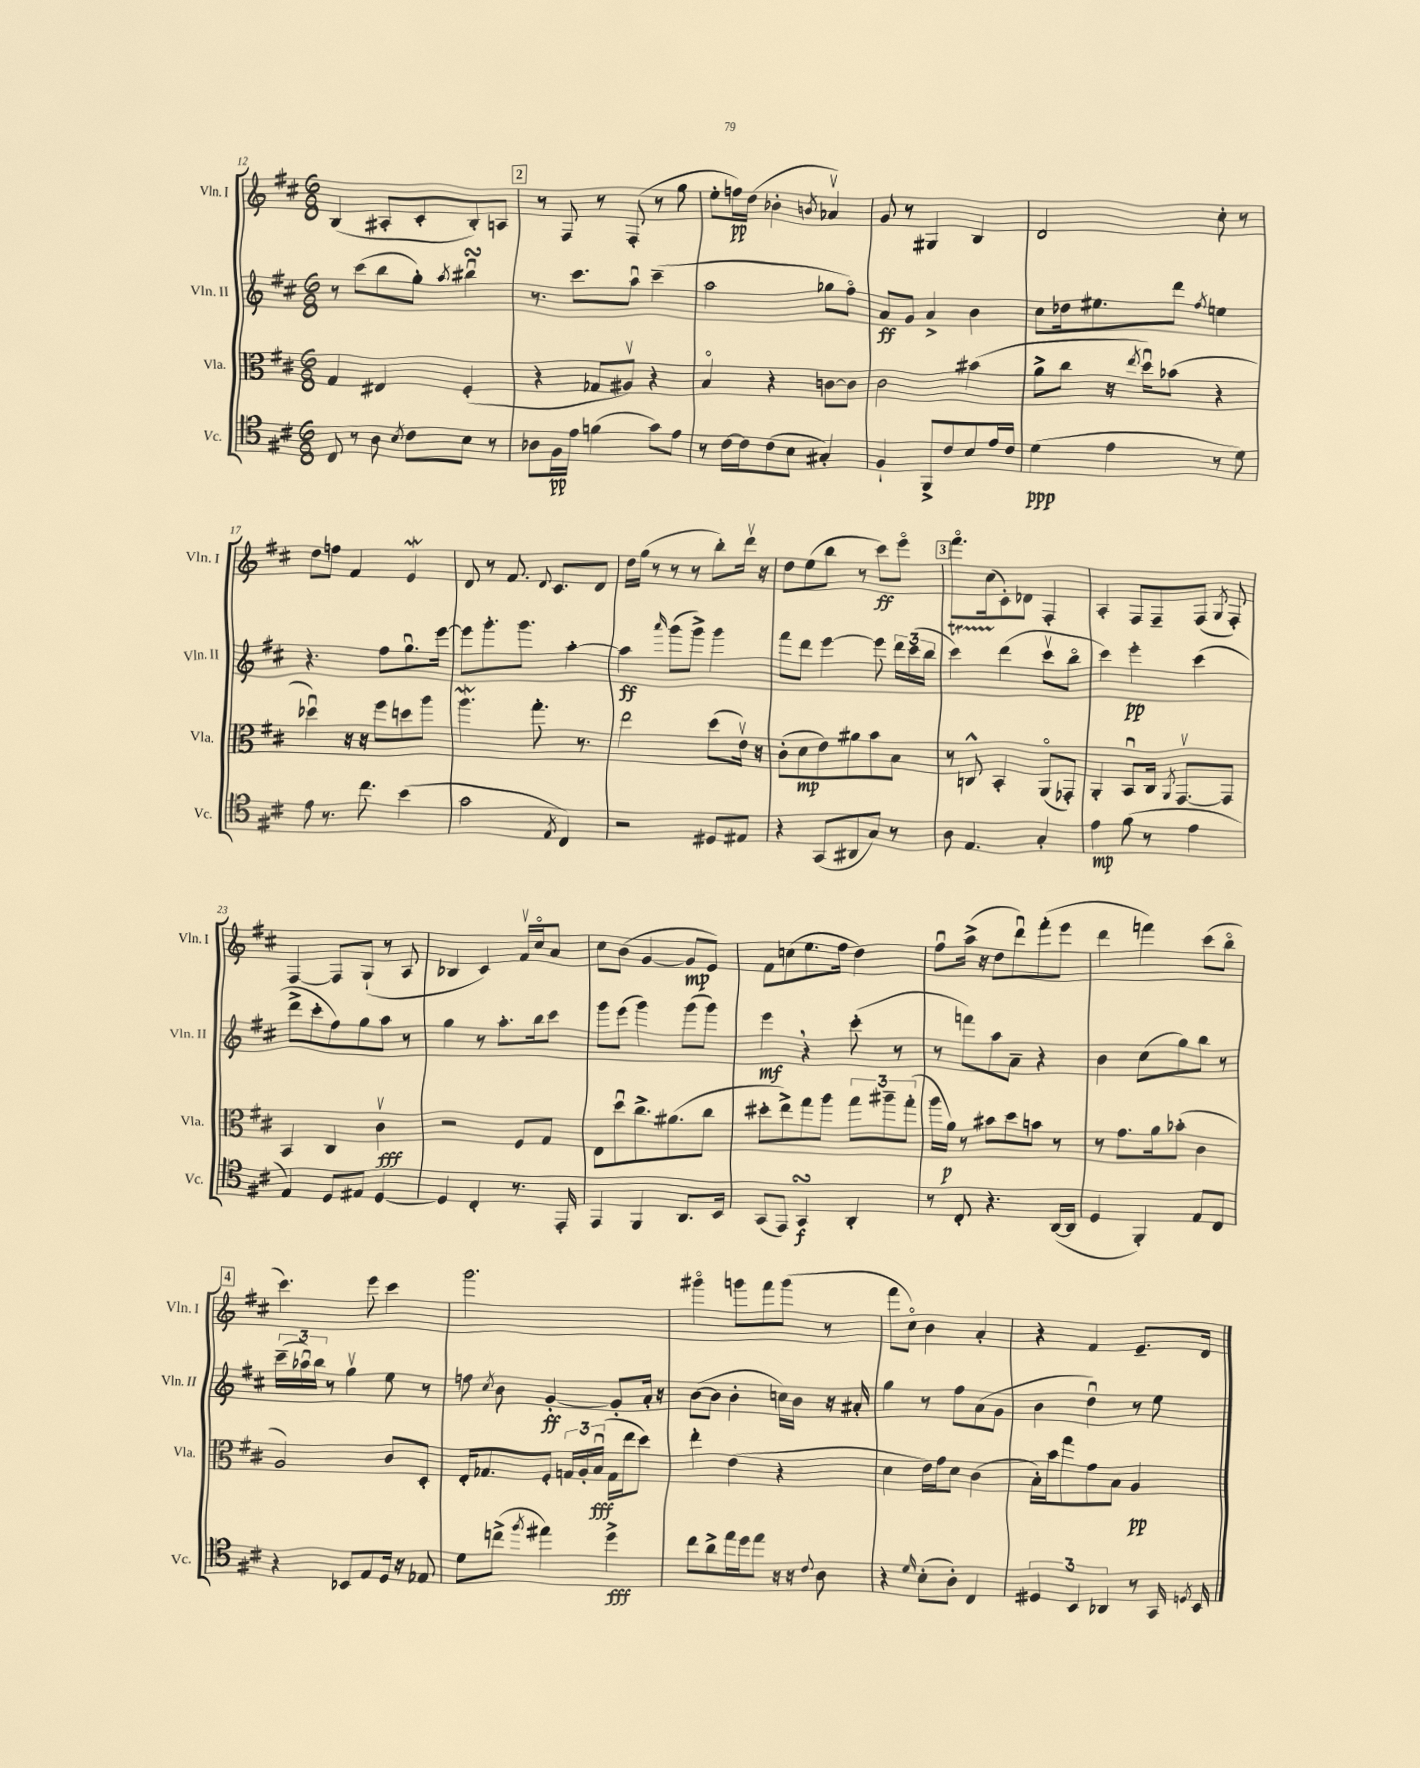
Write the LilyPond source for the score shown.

<<
\new StaffGroup <<
\new Staff = "s0" \with { instrumentName = "Vln. I" shortInstrumentName = "Vln. I" } {
    \clef treble \key d \major \numericTimeSignature \time 6/8
    \autoBeamOff b4( ais8[-. cis'8-. b8-.) a8] |
    \mark \markup { \box "2" } r8 fis8 r8 fis8-.( r8 g''8 |
    e''8[-. f''16\pp) d''16]( bes'4-. \acciaccatura { b'8 } aes'4\upbow) |
    g'8 r8 gis4 b4 |
    d'2 cis''8-. r8 |
    d''8[ f''8] fis'4 e'4\mordent |
    d'8 r8 fis'8. \appoggiatura { d'8 } cis'8.[ d'8] |
    d''16[ g''16]( r8 r8 r8 b''8[-.) d'''16]\upbow r16 |
    d''8[ e''8( b''8] r8 cis'''8[\ff) e'''8]\flageolet |
    \mark \markup { \box "3" } fis'''8.[\flageolet cis''16( cis'8-.) des'8] fis4-. |
    a4-. fis8[ fis8-- fis8]( \acciaccatura { g8 } fis8-.) |
    fis4~ fis8[ g8]-!( r8 a8 |
    bes4 cis'4) fis'16[\upbow cis''16\flageolet a'8] |
    cis''8[ b'8]( g'4~ g'8[\mp e'8]) |
    fis'8[ c''8( e''8. fis''16] d''4) |
    fis''8[\downbow a''16]->( r16 d''8[ d'''8\downbow) fis'''8-.( e'''8] |
    d'''4 f'''4) cis'''8[( b''8]\flageolet |
    \mark \markup { \box "4" } cis'''4.) e'''8 cis'''4 |
    g'''2. |
    gis'''4\flageolet g'''8[ fis'''8 g'''8]( r8 |
    fis'''8[ cis''8]\flageolet) b'4 a'4-. |
    r4 fis'4 e'8.[-- d'16] \bar "|." |
}
\new Staff = "s1" \with { instrumentName = "Vln. II" shortInstrumentName = "Vln. II" } {
    \clef treble \key d \major \numericTimeSignature \time 6/8
    \autoBeamOff r8 cis'''8[( b''8 g''8]-.) \acciaccatura { a''8 } bis''4\downbow\turn |
    \mark \markup { \box "2" } r8. cis'''8.[ a''8]\downbow cis'''4--( |
    a''2 ges''8[ fis''8]\flageolet) |
    a'8[\ff g'8] a'4-> b'4 |
    cis''8[ des''16 eis''8. d'''8] \acciaccatura { fis''8 } e''4 |
    r4. fis''8[ g''8.\downbow e'''16]~ |
    e'''8[ g'''8.-. g'''8.] a''4~-. |
    a''4\ff \grace { a'''16 } g'''8[( g'''8]->) g'''4 |
    fis'''8[ d'''8] e'''4~ e'''8 \tuplet 3/2 { d'''16[ cis'''16( b''16] } |
    \mark \markup { \box "3" } cis'''4\startTrillSpan) d'''4\stopTrillSpan( cis'''8[\upbow b''8]\flageolet |
    cis'''4) e'''4-.\pp cis'''4( |
    d'''8[-> cis'''8-. fis''8) g''8 a''8] r8 |
    g''4 r8 a''8.[-. b''16 cis'''8] |
    g'''8[ e'''8]( g'''4) g'''8[( g'''8]) |
    e'''4\mf \breathe r4 cis'''8-.( r8 |
    r8 f'''8[) a''8 a'8]-- r4 |
    b'4 cis''8[( g''8) b''8] r8 |
    \mark \markup { \box "4" } \tuplet 3/2 { cis'''16[--( aes''16\downbow) b''16] } r8 g''4\upbow e''8 r8 |
    f''8 \acciaccatura { cis''8 } b'8 g'4~-.\ff g'8[-. a'16]-. r16 |
    b'8[~( b'8] b'4-. c''16[) b'16] r16 ais'16-. |
    g''4 r8 fis''8[ a'8( g'8] |
    b'4 d''4\downbow) r8 e''8 \bar "|." |
}
\new Staff = "s2" \with { instrumentName = "Vla." shortInstrumentName = "Vla." } {
    \clef alto \key d \major \numericTimeSignature \time 6/8
    \autoBeamOff g4 eis4 fis4-.( |
    \mark \markup { \box "2" } r4 ges8[ ais8]\upbow) r4 |
    b4\flageolet r4 c'8[~ c'8] |
    cis'2 bis'4( |
    a'8[-> cis''8] r16 \acciaccatura { e''8 } d''16[\downbow) bes'8]( r4 |
    des''4\downbow) r16 r16 fis''8[ d''8 a''8] |
    a''4.\mordent g''8.-. r8. |
    e''2 d''8[( e'16]\upbow) r16 |
    cis'8[-.( d'8\mp e'8) ais'8 b'8 b8] |
    \mark \markup { \box "3" } r8 c8-^ b,4-. a,8[\flageolet( ges,8]-.) |
    a,4-. b,8[\downbow cis16] \acciaccatura { a,8 } g,8.[~\upbow g,8] |
    b,4 cis4 cis'4\upbow\fff |
    r2 fis8[ g8] |
    e8[ d''8\downbow cis''8.-> ais'8.( cis''8] |
    dis''8[-. e''8->) g''8 a''8] \tuplet 3/2 { g''8[ ais''8-- g''8]-.( } |
    a''16[ a'16]\p) r8 bis'8[ d''8 b'8] r8 |
    r8 g'8.[ a'16 bes'8]-.( cis'4 |
    \mark \markup { \box "4" } a2) cis'8[ d8]-. |
    e16[-. ges8. fis8]-. \tuplet 3/2 { g16[ a16-. b16]\downbow\fff( } g16[ e''16 d''8]) |
    e''4-. e'4( r4 |
    d'4 e'16[) g'16 d'8] cis'4( |
    b16[-.) b'16 g''8 g'8 b8] a4\pp \bar "|." |
}
\new Staff = "s3" \with { instrumentName = "Vc." shortInstrumentName = "Vc." } {
    \clef tenor \key d \major \numericTimeSignature \time 6/8
    \autoBeamOff cis8 r8 a8 \acciaccatura { b8 } cis'8[ b8] r8 |
    \mark \markup { \box "2" } aes8[ fis16\pp e'16] f'4( g'8[) e'8] |
    r8 cis'16[~ cis'16 cis'8( b8] gis4-.) |
    fis4-! fis,8[-> cis'8 b8 e'16 cis'16] |
    d'4\ppp( e'4 r8 d'8) |
    e'8 r8. cis''8. b'4( |
    g'2 \acciaccatura { e8 } cis4) |
    r2 dis8[ eis8] |
    r4 g,8[( ais,8 g8]) r8 |
    \mark \markup { \box "3" } a8 e4. g4-. |
    e'4\mp fis'8( r8 e'4 |
    e4) d8[ eis8] d4~ |
    d4 cis4-. r8. e,16-. |
    e,4 fis,4 a,8.[ b,16] |
    g,8[( e,8]) g,4\turn\f a,4-. |
    r8 cis8-. r4. a,16[~( a,16] |
    d4 fis,4-.) e8[ cis8] |
    \mark \markup { \box "4" } r4 bes,8[ e8 d16] r16 ees8 |
    d'8[ c''8]->( \acciaccatura { fis''8 } eis''4) d''4->\fff |
    cis''8[ a'8-> e''16 d''16 e''8] r16 r16 \appoggiatura { cis'8 } a8 |
    r4 \grace { d'16 } b8[-.( a8]-.) cis4 |
    \tuplet 3/2 { dis4 b,4 aes,4 } r8 g,16 \acciaccatura { d8 } b,16 \bar "|." |
}
>>
>>
\layout { \context { \Score currentBarNumber = #12 } }
